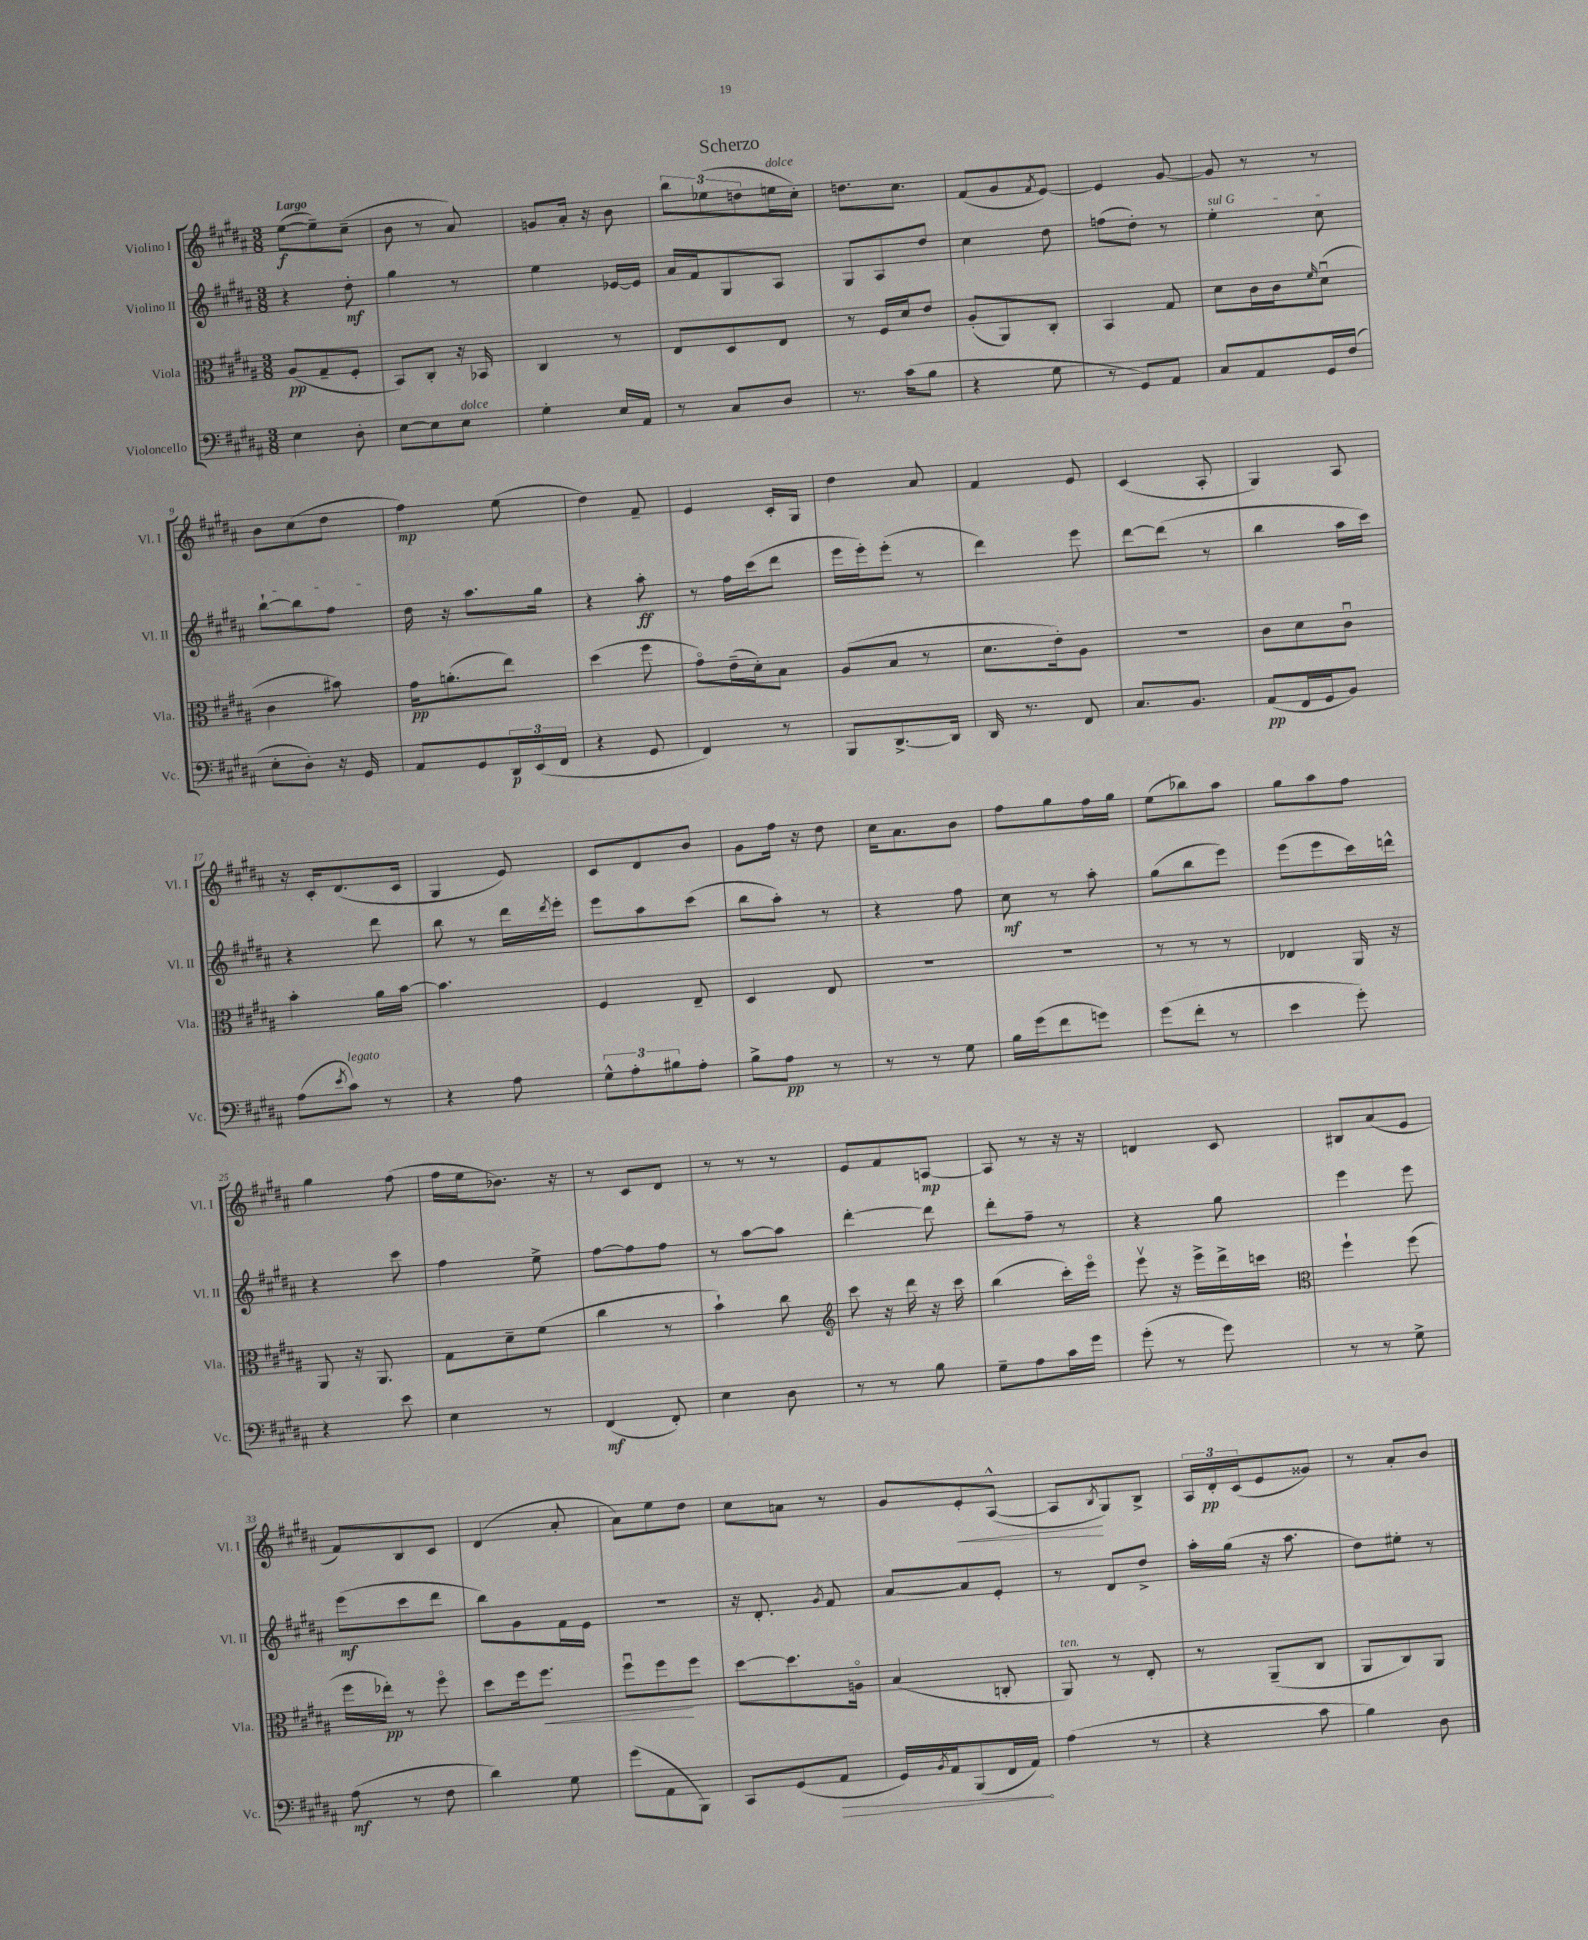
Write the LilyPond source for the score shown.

\header { title = "Scherzo" }
<<
\new StaffGroup <<
\new Staff = "s0" \with { instrumentName = "Violino I" shortInstrumentName = "Vl. I" } {
    \clef treble \key b \major \numericTimeSignature \time 3/8 \tempo "Largo"
    e''8~\f( e''8--) cis''8--( |
    b'8 r8 ais'8) |
    g'8 ais'16-. r16 b'8 |
    \tuplet 3/2 { b''8 ees''8( d''8 } e''16^\markup { \italic "dolce" } cis''16-.) |
    d''8. cis''8. |
    fis'8( gis'8 \acciaccatura { fis'8 } e'8~) |
    e'4 gis'8~ |
    gis'8 r8 r8 |
    b'8 cis''8( dis''8 |
    fis''4\mp) e''8( |
    dis''4) fis'8-- |
    e'4 cis'16-. gis16 |
    dis''4 ais'8 |
    fis'4 e'8 |
    cis'4( ais8-. |
    gis4) ais8 |
    r16 cis'16-. dis'8.( cis'16 |
    gis4 e'8) |
    cis'8 dis'8 b'8 |
    gis'8 fis''16 r16 dis''8 |
    cis''16 ais'8. b'8 |
    fis''8 gis''8 fis''16 gis''16 |
    e''8( bes''8) ais''8 |
    gis''8 ais''8 fis''8 |
    gis''4 fis''8( |
    fis''16 e''16 bes'8.) r16 |
    r8 cis'8 dis'8 |
    r8 r8 r8 |
    e'8 fis'8 a8~\mp |
    a8 r8 r16 r16 |
    d'4 cis'8 |
    bis8 ais'8( e'8 |
    fis'8) b8 cis'8 |
    dis'4( ais'8-. |
    ais'8) e''8 dis''8 |
    cis''8 a'8 r8 |
    gis'8 e'8-.\< ais8~-^( |
    ais8\! \acciaccatura { b8 } gis8) b8-> |
    \tuplet 3/2 { ais16 dis'16-.\pp cis'16( } e'8 gisis'8) |
    r8 ais'8-. b'8 \bar "|." |
}
\new Staff = "s1" \with { instrumentName = "Violino II" shortInstrumentName = "Vl. II" } {
    \clef treble \key b \major \numericTimeSignature \time 3/8
    r4 dis''8-.\mf |
    gis''4 r8 |
    e''4 ees'16~ ees'16 |
    ais'16 fis'16 gis8 ais8 |
    gis8 ais8 dis''8 |
    cis''4 dis''8 |
    f''8( dis''8-.) r8 |
    \once \override TextSpanner.bound-details.left.text = \markup { \italic "sul G" } e''4-.\startTextSpan cis''8 |
    b''8~-! b''8 fis''8\stopTextSpan |
    dis''16 r16 ais''8. gis''16 |
    r4 ais''8-.\ff |
    r8 fis''16 cis'''16( dis'''8 |
    e'''16 e'''16-.) e'''8-.( r8 |
    dis'''4) e'''8 |
    dis'''8~ dis'''8( r8 |
    b''4 ais''16 cis'''16) |
    r4 dis'''8 |
    b''8 r8 dis'''16 \acciaccatura { dis'''8 } e'''16-. |
    e'''8 ais''8 cis'''8( |
    b''8 ais''8-.) r8 |
    r4 fis''8 |
    cis''8\mf r8 ais''8-. |
    gis''8( b''8 e'''8) |
    e'''8( e'''8 cis'''16) d'''16-^ |
    r4 cis'''8 |
    fis''4 e''8-> |
    fis''8~ fis''8 fis''8 |
    r8 ais''8~ ais''8 |
    dis'''4~-. dis'''8 |
    dis'''8-. fis''8-- r8 |
    r4 gis''8 |
    e'''4 e'''8 |
    e'''8\mf( cis'''8 dis'''8 |
    b''8) gis'8 fis'16 e'16 |
    R4. |
    r16 dis'8.-. \acciaccatura { gis'8 } fis'8 |
    ais'8~ ais'8 e'8-. |
    r8 dis'8 dis''8-> |
    ais''16-. gis''16( r16 ais''8. |
    dis''8) eis''8-. r8 \bar "|." |
}
\new Staff = "s2" \with { instrumentName = "Viola" shortInstrumentName = "Vla." } {
    \clef alto \key b \major \numericTimeSignature \time 3/8
    ais8\pp( gis8-- fis8-. |
    b,8) cis8-. r16 bes,16 |
    cis4 r8 |
    e8 dis8 e8 |
    r8 fis16 dis'16 e'8 |
    ais8-.( ais,8) cis8-. |
    b,4 gis8 |
    dis'8 cis'16 cis'16 \grace { fis'16 } dis'8\downbow( |
    cis'4 bis'8) |
    gis'16\pp a'8.-.( e''8) |
    dis''4( fis''8 |
    gis'8\flageolet) e'16--( dis'16-.) b8 |
    ais8( b8 r8 |
    dis'8. e'16-.) ais8 |
    R4. |
    cis'8 dis'8 cis'8\downbow |
    b'4-. ais'16 b'16~ |
    b'4. |
    fis4 e8-- |
    dis4 e8 |
    R4. |
    R4. |
    r8 r8 r8 |
    ees4 ais,16 r16 |
    ais,8 r16 ais,8. |
    gis8 dis'8-- fis'8( |
    cis''4 r8 |
    b'4-!) cis''8 |
    \clef treble cis'''8 r16 dis'''16 r16 cis'''16 |
    b''4( cis'''16-.) e'''16\flageolet |
    e'''8\upbow r16 e'''16-> dis'''16-> c'''16 |
    \clef alto fis''4-! fis''8( |
    fis''16 ees''16-.\pp) r8 fis''8\flageolet |
    dis''8 fis''16 fis''8.\< |
    fis''8\downbow fis''8\! fis''8 |
    dis''8~ dis''8. a16\flageolet |
    b4( c8-. |
    ais,8^\markup { \italic "ten." }) r8 e8-. |
    r8 ais,8--( cis8 |
    ais,8 cis8) ais,8 \bar "|." |
}
\new Staff = "s3" \with { instrumentName = "Violoncello" shortInstrumentName = "Vc." } {
    \clef bass \key b \major \numericTimeSignature \time 3/8
    e4 dis8-. |
    e8~ e8 e8^\markup { \italic "dolce" } |
    gis4-. e16 ais,16 |
    r8 cis8 dis8 |
    r8. cis'16( b8 |
    r4 gis8 |
    r8 gis,8) ais,8 |
    cis8 ais,8 gis,16 fis16( |
    e8-. dis8-.) r16 gis,16 |
    ais,8 gis,8 \tuplet 3/2 { dis,16\p e,16( fis,16 } |
    r4 gis,8 |
    fis,4) r8 |
    b,,8 dis,8.~-> dis,16 |
    dis,16 r8. fis,8 |
    cis8. b,8. |
    ais,8\pp( fis,16 gis,16 b,8) |
    ais8( \acciaccatura { e'8 } cis'8^\markup { \italic "legato" }) r8 |
    r4 ais8 |
    \tuplet 3/2 { gis8-^ ais8-. bis8 } ais8-. |
    b8-> ais8\pp r8 |
    r8 r8 gis8 |
    b16 gis'16( fis'8 g'8) |
    gis'8( fis'8-. r8 |
    e'4 gis'8-.) |
    r4 e'8 |
    e4 r8 |
    fis,4\mf( fis,8-.) |
    e4 dis8 |
    r8 r8 b8 |
    gis8-- ais8 cis'16 gis'16 |
    gis'8-.( r8 gis'8) |
    r8 r8 gis8-> |
    ais8\mf( r8 fis8 |
    dis'4) gis8 |
    gis'8( ais,8 b,,8) |
    cis,8 gis,8( \once \override Hairpin.circled-tip = ##t ais,8\> |
    gis,16) \acciaccatura { b,8 } ais,16 b,,8( fis,16 ais,16\!) |
    ais4( r8 |
    r4 cis'8 |
    b4) dis8 \bar "|." |
}
>>
>>
